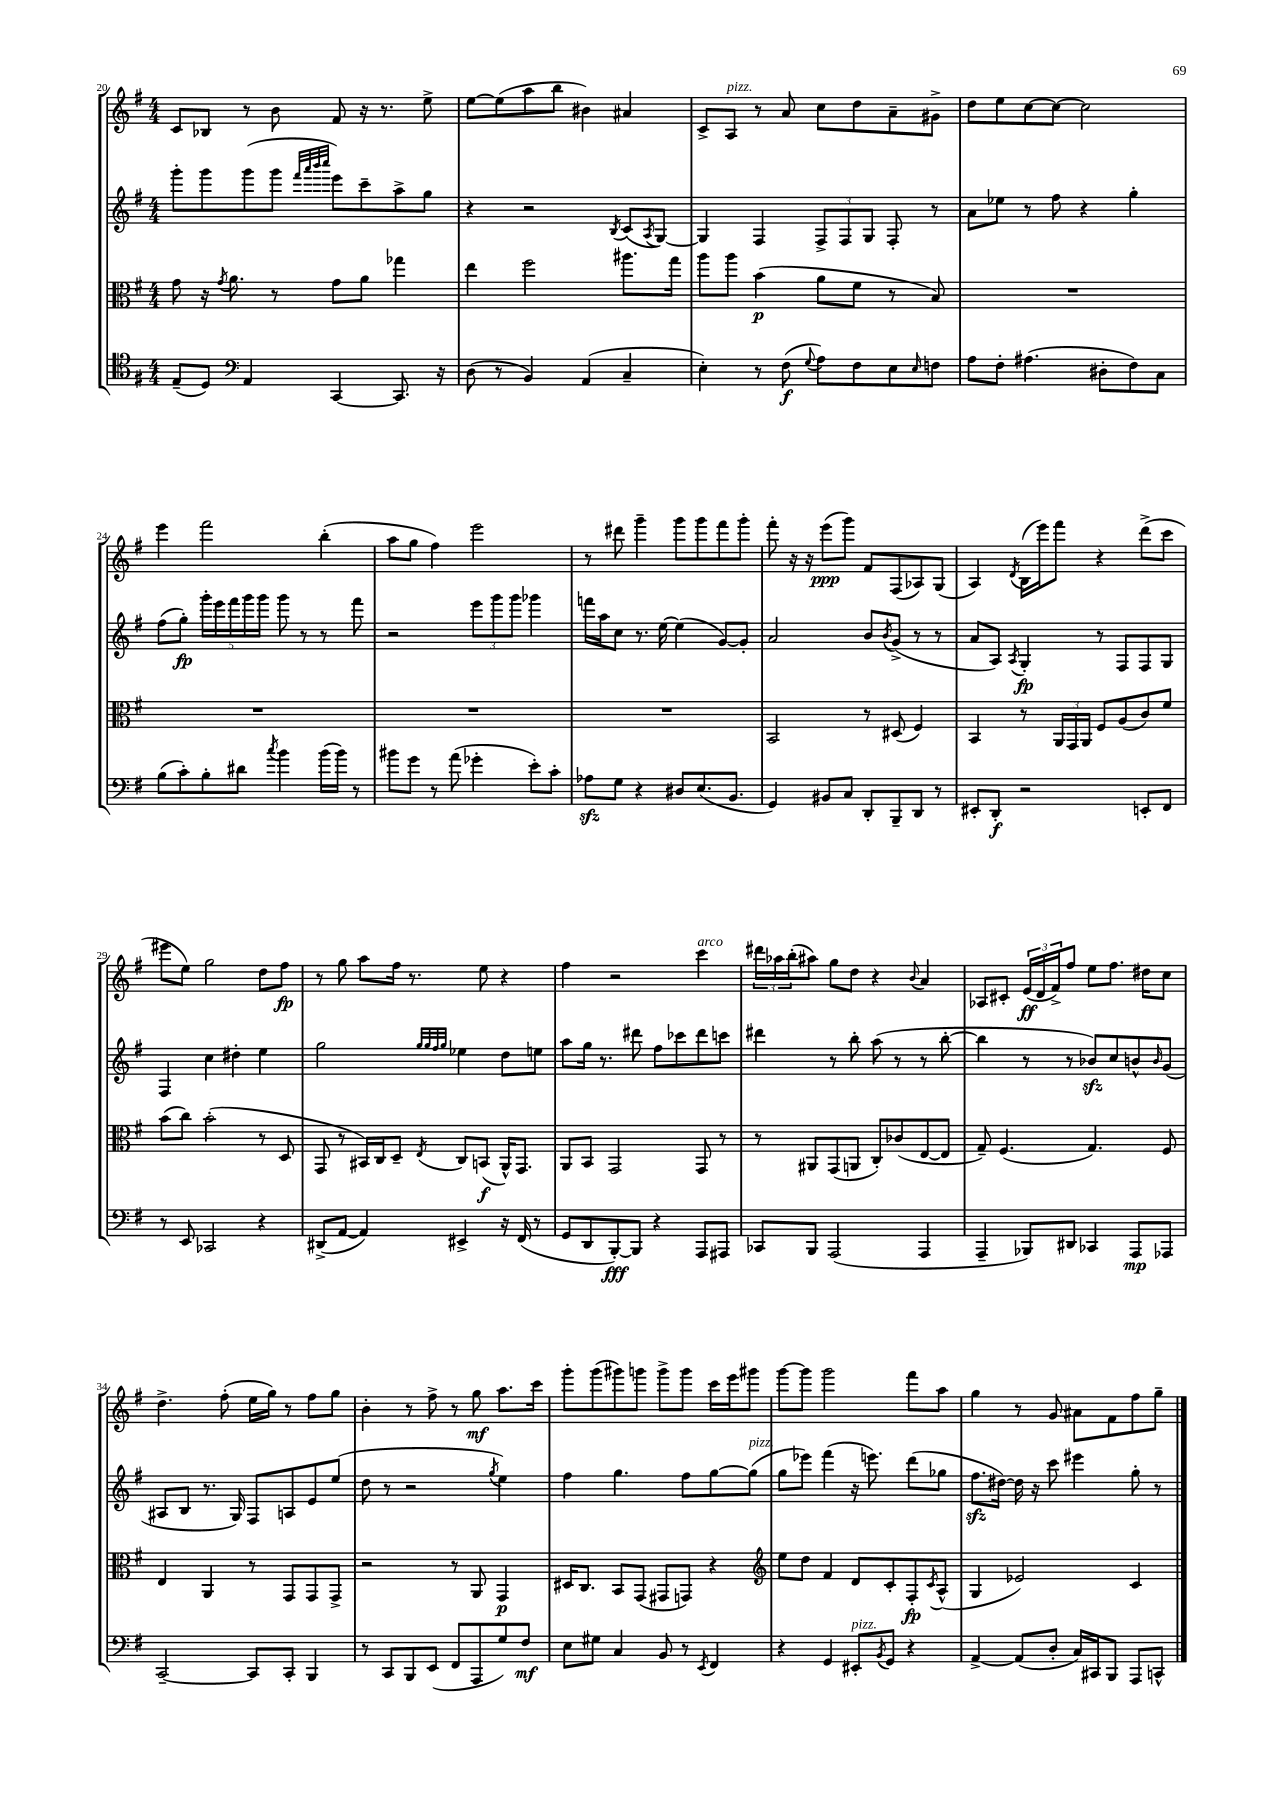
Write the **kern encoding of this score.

**kern	**dynam	**kern	**dynam	**kern	**dynam	**kern	**dynam
*part4	*part4	*part3	*part3	*part2	*part2	*part1	*part1
*staff4	*staff4	*staff3	*staff3	*staff2	*staff2	*staff1	*staff1
*clefC4	*	*clefC3	*	*clefG2	*	*clefG2	*
*k[f#]	*	*k[f#]	*	*k[f#]	*	*k[f#]	*
*M4/4	*	*M4/4	*	*M4/4	*	*M4/4	*
=20	=20	=20	=20	=20	=20	=20	=20
(8E~/L	.	8g\	.	8ggg'\L	.	8c/L	.
8D/J)	.	16r	.	8ggg\	.	8B-X/J	.
.	.	8qg/	.	.	.	.	.
.	.	8.a\	.	.	.	.	.
*clefF4	*	*	*	*	*	*	*
4AA/	.	.	.	(8ggg\	.	8r	.
.	.	8r	.	8ggg\J	.	8b\	.
.	.	.	.	32qqfff#/LLL	.	.	.
.	.	.	.	32qqaaa/	.	.	.
.	.	.	.	32qqbbb/	.	.	.
.	.	.	.	32qqcccc/JJJ	.	.	.
[4CC/	.	8g\L	.	8eee\L)	.	8f#/	.
.	.	8a\J	.	8ccc~\	.	16r	.
.	.	.	.	.	.	8.r	.
8.CC/]	.	4gg-X\	.	8aa^\	.	.	.
.	.	.	.	8gg\J	.	8ee^\	.
16r	.	.	.	.	.	.	.
=21	=21	=21	=21	=21	=21	=21	=21
(8D\	.	4ee\	.	4r	.	[8ee\L	.
8r	.	.	.	.	.	(8ee\]	.
4BB/)	.	2ff#\	.	2r	.	8aa\	.
.	.	.	.	.	.	8bb\J	.
(4AA/	.	.	.	.	.	4b#X\)	.
.	.	.	.	8qB/	.	.	.
4C~/	.	8.aa#X\L	.	(8c/L	.	4a#X/	.
.	.	.	.	8qA/	.	.	.
.	.	.	.	[8G/J)	.	.	.
.	.	16gg\Jk	.	.	.	.	.
=22	=22	=22	=22	=22	=22	=22	=22
4E'\)	.	8aa\L	.	4G/]	.	8c^/L	.
!	!	!	!	!	!	!LO:TX:a:i:t=pizz.	!
.	.	8aa\J	.	.	.	8A/J	.
8r	.	(4b\	p	4F#/	.	8r	.
(8F#\	f	.	.	.	.	8a/	.
8qqG/	.	.	.	.	.	.	.
8A\L)	.	8a\L	.	12F#^/L	.	8cc\L	.
.	.	.	.	12F#/	.	.	.
8F#\	.	8f#\J	.	.	.	8dd\	.
.	.	.	.	12G/J	.	.	.
8E\	.	8r	.	8F#'/	.	8a~\	.
16qqE/	.	.	.	.	.	.	.
8Fn\J	.	8B/)	.	8r	.	8g#X^\J	.
=23	=23	=23	=23	=23	=23	=23	=23
8A\L	.	1r	.	8a\L	.	8dd\L	.
8F#'\J	.	.	.	8ee-X\J	.	8ee\	.
(4.A#X\	.	.	.	8r	.	[8cc\	.
.	.	.	.	8ff#\	.	8cc\J_	.
.	.	.	.	4r	.	2cc\]	.
8D#X'\L	.	.	.	.	.	.	.
8F#\)	.	.	.	4gg'\	.	.	.
8C\J	.	.	.	.	.	.	.
!!LO:LB:g=z
=24	=24	=24	=24	=24	=24	=24	=24
(8B\L	.	1r	.	(8ff#\L	.	4eee\	.
8c'\)	.	.	.	8gg'\J)	fp	.	.
8B'\	.	.	.	20ggg'\LL	.	2fff#\	.
.	.	.	.	20eee\	.	.	.
.	.	.	.	20fff#\	.	.	.
8d#X\J	.	.	.	.	.	.	.
.	.	.	.	20ggg\	.	.	.
.	.	.	.	20ggg\JJ	.	.	.
8qcc/	.	.	.	.	.	.	.
4b\	.	.	.	8ggg\	.	.	.
.	.	.	.	8r	.	.	.
(16b\LL	.	.	.	8r	.	(4bb'\	.
16b\JJ)	.	.	.	.	.	.	.
8r	.	.	.	8fff#\	.	.	.
=25	=25	=25	=25	=25	=25	=25	=25
8b#X\L	.	1r	.	2r	.	8aa\L	.
8g\J	.	.	.	.	.	8gg\J	.
8r	.	.	.	.	.	4ff#\)	.
(8a\	.	.	.	.	.	.	.
4g-X'\	.	.	.	12eee\L	.	2eee\	.
.	.	.	.	12ggg\	.	.	.
.	.	.	.	12ggg\J	.	.	.
8e'\L)	.	.	.	4ggg-X\	.	.	.
8c'\J	.	.	.	.	.	.	.
=26	=26	=26	=26	=26	=26	=26	=26
8A-Xzz\L	.	1r	.	16fffn\LL	.	8r	.
.	.	.	.	16aa\J	.	.	.
8G\J	.	.	.	8cc\J	.	8ddd#X\	.
4r	.	.	.	8.r	.	4ggg~\	.
.	.	.	.	[16ee\	.	.	.
8D#X/L	.	.	.	(4ee\]	.	8ggg\L	.
(8.E/	.	.	.	.	.	8ggg\	.
.	.	.	.	[8g/L)	.	8fff#\	.
8.BB/J	.	.	.	.	.	.	.
.	.	.	.	8g'/J]	.	8ggg'\J	.
=27	=27	=27	=27	=27	=27	=27	=27
4GG/)	.	2BB/	.	2a/	.	8fff#'\	.
.	.	.	.	.	.	16r	.
.	.	.	.	.	.	16r	.
8BB#X/L	.	.	.	.	.	(8eee\L	ppp
8C/J	.	.	.	.	.	8ggg\J)	.
8DD'/L	.	8r	.	8b/L	.	8f#/L	.
.	.	.	.	8qb/	.	.	.
8BBB~/	.	(8D#X/	.	(8g^/J	.	(8F#/	.
8DD/J	.	4F#/)	.	8r	.	8A-X/)	.
8r	.	.	.	8r	.	(8G/J	.
=28	=28	=28	=28	=28	=28	=28	=28
8EE#X'/L	.	4BB/	.	8a/L	.	4A/)	.
8DD'/J	f	.	.	8A/J)	.	.	.
.	.	.	.	8qA/	.	8qd/	.
2r	.	8r	.	4G'/	fp	(16B\LL	.
.	.	.	.	.	.	16eee\J)	.
.	.	24AA/LL	.	.	.	8fff#\J	.
.	.	24GG/	.	.	.	.	.
.	.	24AA/JJ	.	.	.	.	.
.	.	8F#/L	.	8r	.	4r	.
.	.	(8A/	.	8F#/L	.	.	.
8EEn'/L	.	8c/)	.	8F#/	.	(8ddd^\L	.
8FF#/J	.	8f#/J	.	8G/J	.	8ccc\J	.
!!LO:LB:g=z
=29	=29	=29	=29	=29	=29	=29	=29
8r	.	(8b\L	.	4F#/	.	8eee#X\L	.
8EE/	.	8cc\J)	.	.	.	8ee\J)	.
2CC-X/	.	(2b'\	.	4cc\	.	2gg\	.
.	.	.	.	4dd#X'\	.	.	.
4r	.	8r	.	4ee\	.	8dd\L	.
.	.	8D/	.	.	.	8ff#\J	fp
=30	=30	=30	=30	=30	=30	=30	=30
(8DD#X^/L	.	8GG/	.	2gg\	.	8r	.
[8AA/J	.	8r	.	.	.	8gg\	.
4AA/])	.	16BB#X/LL)	.	.	.	8aa\L	.
.	.	16C/J	.	.	.	.	.
.	.	8D~/J	.	.	.	16ff#\Jk	.
.	.	.	.	.	.	8.r	.
.	.	.	.	32qqgg/LLL	.	.	.
.	.	.	.	32qqgg/	.	.	.
.	.	.	.	32qqff#/	.	.	.
.	.	8qE/	.	32qqgg/JJJ	.	.	.
4EE#X^/	.	8C/L	.	4ee-X\	.	.	.
.	.	(8BBn/J	f	.	.	8ee\	.
16r	.	16AA^^/KL)	.	8dd\L	.	4r	.
(16FF#/	.	8.GG/J	.	.	.	.	.
8r	.	.	.	8een\J	.	.	.
=31	=31	=31	=31	=31	=31	=31	=31
8GG/L	.	8AA/L	.	8aa\L	.	4ff#\	.
8DD/	.	8BB/J	.	16gg\Jk	.	.	.
.	.	.	.	8.r	.	.	.
[8BBB'/)	fff	2GG/	.	.	.	2r	.
8BBB/J]	.	.	.	8ddd#X\	.	.	.
4r	.	.	.	8ff#\L	.	.	.
.	.	.	.	8ccc-X\	.	.	.
!	!	!	!	!	!	!LO:TX:a:i:t=arco	!
8AAA/L	.	8GG/	.	8ddd#\	.	4ccc\	.
8AAA#X/J	.	8r	.	8cccn\J	.	.	.
=32	=32	=32	=32	=32	=32	=32	=32
8CC-X/L	.	8r	.	4ddd#X\	.	24ddd#X\LL	.
.	.	.	.	.	.	24aa-X\	.
.	.	.	.	.	.	(24bb'\J	.
8BBB/J	.	8AA#X/L	.	.	.	8aa#X\J)	.
(2AAA/	.	(8GG/	.	8r	.	8gg\L	.
.	.	8AAn/J	.	8bb'\	.	8dd\J	.
.	.	8C'/L)	.	(8aa\	.	4r	.
.	.	(8c-X/	.	8r	.	.	.
.	.	.	.	.	.	8qqb/	.
4AAA/	.	[8E/	.	8r	.	4a/	.
.	.	8E/J]	.	[8bb'\	.	.	.
=33	=33	=33	=33	=33	=33	=33	=33
4AAA~/	.	8G~/)	.	4bb\]	.	8A-X/L	.
.	.	(4.F#/	.	.	.	8c#X'/J	.
8BBB-X/L)	.	.	.	8r	.	(24e/LL	ff
.	.	.	.	.	.	24d/	.
.	.	.	.	.	.	24f#^/J)	.
8DD#X/J	.	.	.	8r	.	8ff#/J	.
4CC-X/	.	4.G/)	.	8b-Xzz/L)	.	8ee\L	.
.	.	.	.	8cc/	.	8.ff#\J	.
8AAA/L	mp	.	.	8bn^^/	.	.	.
.	.	.	.	.	.	16dd#X\KL	.
.	.	.	.	16qqb/	.	.	.
8AAA-X/J	.	8F#/	.	(8g/J	.	8cc\J	.
!!LO:LB:g=z
=34	=34	=34	=34	=34	=34	=34	=34
[2CC~/	.	4E/	.	8A#X/L	.	4.dd^\	.
.	.	.	.	8B/J	.	.	.
.	.	4AA/	.	8.r	.	.	.
.	.	.	.	.	.	(8ff#'\	.
.	.	.	.	16G/)	.	.	.
8CC/L]	.	8r	.	8F#/L	.	16ee\LL	.
.	.	.	.	.	.	16gg\JJ)	.
8CC'/J	.	8GG/L	.	8An/	.	8r	.
4BBB/	.	8GG/	.	8e/	.	8ff#\L	.
.	.	8GG^/J	.	(8ee/J	.	8gg\J	.
=35	=35	=35	=35	=35	=35	=35	=35
8r	.	2r	.	8dd\	.	4b'\	.
8CC/L	.	.	.	8r	.	.	.
8BBB/	.	.	.	2r	.	8r	.
(8EE/J	.	.	.	.	.	8ff#^\	.
8FF#/L	.	8r	.	.	.	8r	.
8AAA/	.	8AA/	.	.	.	8gg\	mf
.	.	.	.	8qgg/	.	.	.
8G/)	.	4GG/	p	4ee\)	.	8.aa\L	.
8F#/J	mf	.	.	.	.	.	.
.	.	.	.	.	.	16ccc\Jk	.
=36	=36	=36	=36	=36	=36	=36	=36
8E\L	.	16D#X/KL	.	4ff#\	.	8ggg'\L	.
.	.	8.C/J	.	.	.	.	.
8G#X\J	.	.	.	.	.	(8ggg\	.
4C/	.	8BB/L	.	4.gg\	.	8ggg#X\)	.
.	.	(8GG/J	.	.	.	8gggn\J	.
8BB/	.	8GG#X/L	.	.	.	8ggg^\L	.
8r	.	8GGn/J)	.	8ff#\L	.	8ggg\J	.
8qEE/	.	.	.	.	.	.	.
4FF#/	.	4r	.	[8gg\	.	16ccc\LL	.
.	.	.	.	.	.	16eee\J	.
!	!	!	!	!LO:TX:a:i:t=pizz.	!	!	!
.	.	.	.	(8gg\J]	.	8ggg#X\J	.
=37	=37	=37	=37	=37	=37	=37	=37
*	*	*clefG2	*	*	*	*	*
4r	.	8ee\L	.	8gg\L	.	[8ggg\L	.
.	.	8dd\J	.	8eee-X\J)	.	8ggg\J]	.
4GG/	.	4f#/	.	(4fff#\	.	2ggg\	.
!LO:TX:a:i:t=pizz.	!	!	!	!	!	!	!
8EE#X'/L	.	8d/L	.	16r	.	.	.
.	.	.	.	8.eeen\)	.	.	.
8qBB/	.	.	.	.	.	.	.
8GG/J	.	8c'/	.	.	.	.	.
4r	.	8F#'/	fp	(8ddd\L	.	8fff#\L	.
.	.	8qc/	.	.	.	.	.
.	.	(8A^^/J	.	8gg-X\J	.	8aa\J	.
=38	=38	=38	=38	=38	=38	=38	=38
[4AA^/	.	4G/	.	8.ff#zz\L	.	4gg\	.
.	.	.	.	[16dd#X\Jk)	.	.	.
(8AA/L]	.	2e-X/)	.	16dd#\]	.	8r	.
.	.	.	.	16r	.	.	.
8D'/J	.	.	.	8ccc\	.	8g/	.
16C/LL)	.	.	.	4eee#X\	.	8a#X\L	.
16CC#X/J	.	.	.	.	.	.	.
8BBB/J	.	.	.	.	.	8f#\	.
8AAA/L	.	4c/	.	8gg'\	.	8ff#\	.
8CCn^^/J	.	.	.	8r	.	8gg~\J	.
==	==	==	==	==	==	==	==
*-	*-	*-	*-	*-	*-	*-	*-
